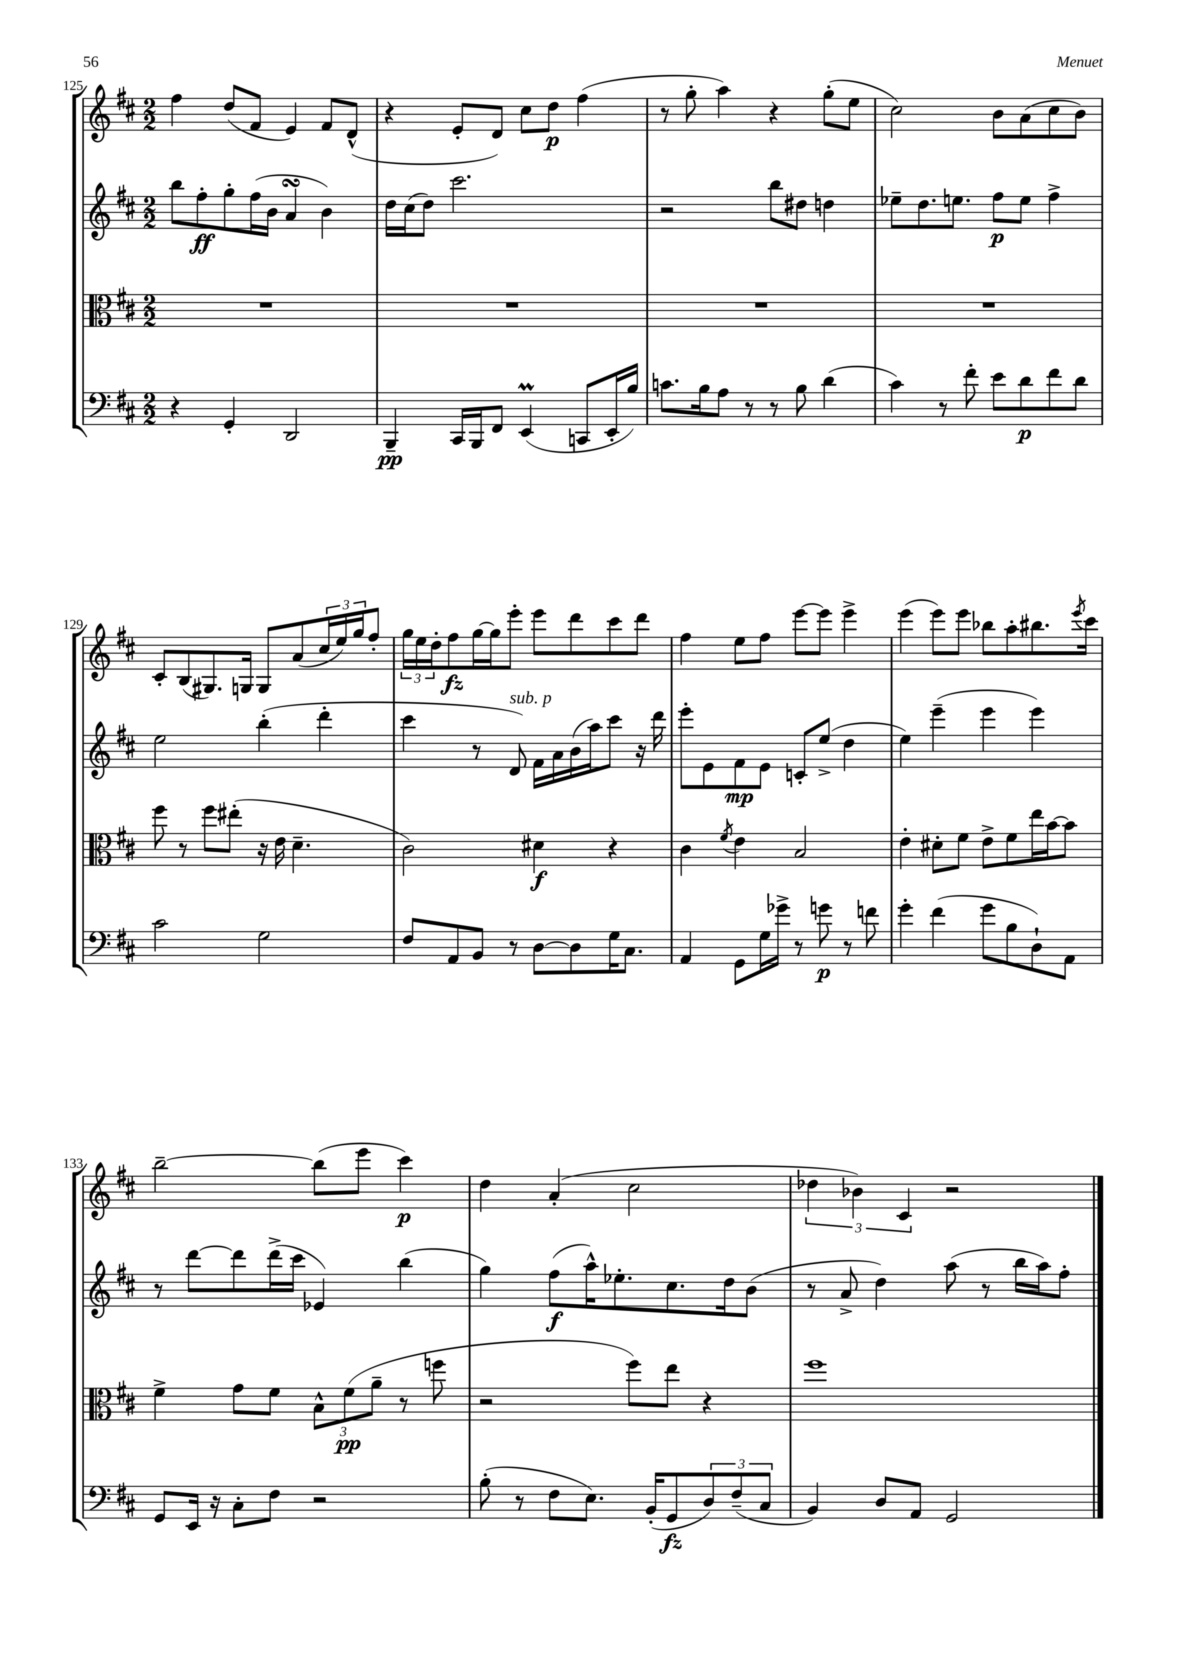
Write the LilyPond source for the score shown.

<<
\new StaffGroup <<
\new Staff = "s0" {
    \clef treble \key d \major \numericTimeSignature \time 2/2
    fis''4 d''8( fis'8 e'4) fis'8 d'8-^( |
    r4 e'8-. d'8) cis''8 d''8\p fis''4( |
    r8 g''8-. a''4) r4 g''8-.( e''8 |
    cis''2) b'8 a'8( cis''8 b'8) |
    cis'8-. b8( gis8.) g16 g8 a'8( \tuplet 3/2 { cis''16 e''16) g''16 } fis''8-. |
    \tuplet 3/2 { g''16 e''16 d''16-. } fis''8\fz g''16~ g''16 e'''8-. e'''8 d'''8 cis'''8 d'''8 |
    fis''4 e''8 fis''8 e'''8~ e'''8 e'''4-> |
    e'''4( e'''8) e'''8 bes''8 a''8-. bis''8. \acciaccatura { e'''8 } cis'''16 |
    b''2~-- b''8( e'''8 cis'''4\p) |
    d''4 a'4-.( cis''2 |
    \tuplet 3/2 { des''4 bes'4) cis'4 } r2 \bar "|." |
}
\new Staff = "s1" {
    \clef treble \key d \major \numericTimeSignature \time 2/2
    b''8 fis''8-.\ff g''8-. fis''16( b'16 a'4\turn b'4) |
    d''16 cis''16( d''8) cis'''2. |
    r2 b''8 dis''8 d''4 |
    ees''8-- d''8. e''8. fis''8\p e''8 fis''4-> |
    e''2 b''4-.( d'''4-. |
    cis'''4 r8 d'8^\markup { \italic "sub. p" }) fis'16 a'16 b'16( a''16) cis'''8 r16 d'''16 |
    e'''8-. e'8 fis'8\mp e'8 c'8-. e''8->( d''4 |
    e''4) e'''4--( e'''4 e'''4) |
    r8 d'''8~ d'''8 d'''16->( cis'''16 ees'4) b''4( |
    g''4) fis''8\f( a''16-^) ees''8.-. cis''8. d''16 b'8( |
    r8 a'8-> d''4) a''8( r8 b''16 a''16) fis''8-. \bar "|." |
}
\new Staff = "s2" {
    \clef alto \key d \major \numericTimeSignature \time 2/2
    R1 |
    R1 |
    R1 |
    R1 |
    fis''8 r8 fis''8 eis''8-.( r16 e'16 d'4.-- |
    cis'2) dis'4\f r4 |
    cis'4 \acciaccatura { fis'8 } e'4 b2 |
    e'4-. dis'8-. fis'8 e'8-> fis'8 e''16 b'16~ b'8 |
    fis'4-> g'8 fis'8 \tuplet 3/2 { b8-^ fis'8\pp( a'8-- } r8 f''8 |
    r2 fis''8) e''8 r4 |
    fis''1 \bar "|." |
}
\new Staff = "s3" {
    \clef bass \key d \major \numericTimeSignature \time 2/2
    r4 g,4-. d,2 |
    b,,4--\pp cis,16 b,,16 fis,8 e,4\prall( c,8 e,16-. b16) |
    c'8. b16 a8 r8 r8 b8 d'4( |
    cis'4) r8 fis'8-. e'8 d'8\p fis'8 d'8 |
    cis'2 g2 |
    fis8 a,8 b,8 r8 d8~ d8 g16 cis8. |
    a,4 g,8 g16 ges'16-> r8 g'8\p r8 f'8 |
    g'4-. fis'4( g'8 b8 d8-!) a,8 |
    g,8 e,16 r16 cis8-. fis8 r2 |
    b8-.( r8 fis8 e8.) b,16-.( g,8\fz \tuplet 3/2 { d8) fis8--( cis8 } |
    b,4) d8 a,8 g,2 \bar "|." |
}
>>
>>
\layout { \context { \Score currentBarNumber = #125 } }
